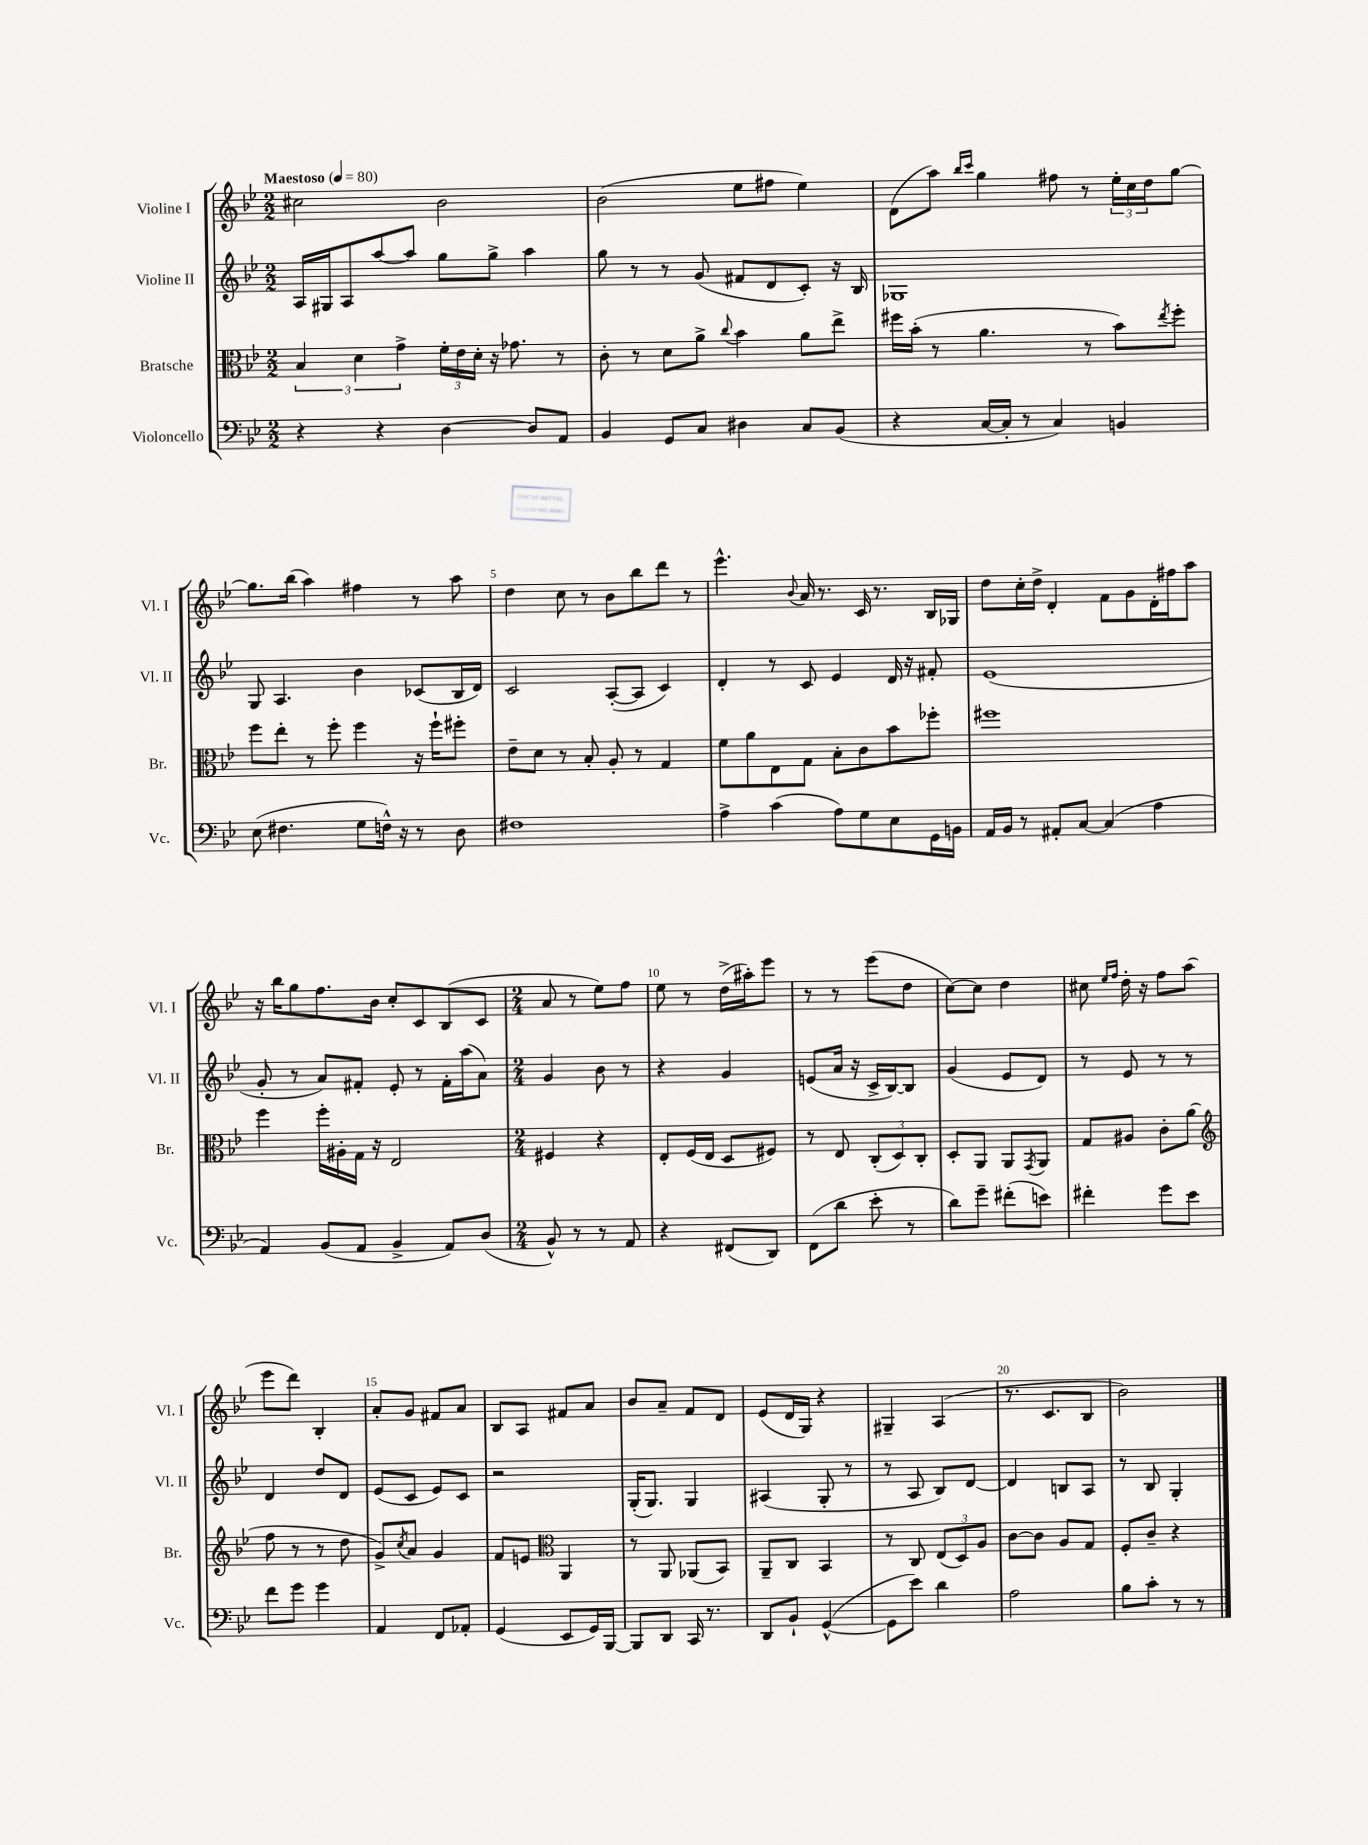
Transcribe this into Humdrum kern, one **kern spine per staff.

**kern	**kern	**kern	**kern
*part4	*part3	*part2	*part1
*staff4	*staff3	*staff2	*staff1
*I"Violoncello	*I"Bratsche	*I"Violine II	*I"Violine I
*I'Vc.	*I'Br.	*I'Vl. II	*I'Vl. I
*clefF4	*clefC3	*clefG2	*clefG2
*k[b-e-]	*k[b-e-]	*k[b-e-]	*k[b-e-]
*M2/2	*M2/2	*M2/2	*M2/2
*MM80	*MM80	*MM80	*MM80
=1	=1	=1	=1
!	!	!	!LO:TX:a:B:t=Maestoso
4r	6B-/	16A/LL	2cc#X\
.	.	16G#X/J	.
.	.	8A/	.
.	6d\	.	.
4r	.	[8aa/	.
.	6g^\	.	.
.	.	8aa/J]	.
[4D\	24f'\LL	8gg\L	2b-\
.	24e-\	.	.
.	24d'\JJ	.	.
.	16r	8gg^\J	.
.	8.g-X\	.	.
8D/L]	.	4aa\	.
8AA/J	8r	.	.
=2	=2	=2	=2
4BB-/	8c'\	8gg\	(2b-\
.	8r	8r	.
8GG/L	8d\L	8r	.
8C/J	8a^\J	(8g/	.
.	8qqcc/	.	.
4D#X\	4b-\	8f#X/L	8ee-\L
.	.	8d/	8ff#X\J
8C/L	8a\L	8c'/J)	4ee-\)
(8BB-/J	8ee-^\J	16r	.
.	.	16B-/	.
=3	=3	=3	=3
4r	16ff#X\LL	1G-X	(8d\L
.	(16b-'\JJ	.	.
.	8r	.	8aa\J)
.	.	.	16qqbb-/LL
.	.	.	16qqccc/JJ
[16C/LL	4.a\	.	4gg\
16C'/JJ]	.	.	.
8r	.	.	.
4C/)	.	.	8ff#X\
.	8r	.	8r
4BBn/	8b-\L)	.	24ee-'\LL
.	.	.	24cc\
.	.	.	24dd\J
.	8qee-/	.	.
.	8ff#'\J	.	[8gg\J
!!LO:LB:g=z
=4	=4	=4	=4
(8E-\	8ff\L	8G/	8.gg\L]
4.F#X\	8ee-'\J	4.A/	.
.	.	.	(16bb-\Jk
.	8r	.	4aa\)
.	8ff'\	.	.
8G\L	4ff\	4b-\	4ff#X\
16Fn^^\Jk)	.	.	.
16r	.	.	.
8r	16r	(8c-X/L	8r
.	16ff`\KL	.	.
8D\	8ff#X'\J	16B-/L	8aa\
.	.	16d/JJ)	.
=5	=5	=5	=5
1F#X	8e-~\L	2c/	4dd\
.	8d\J	.	.
.	8r	.	8cc\
.	8B-'/	.	8r
.	8A'/	([8A'/L	8b-\L
.	8r	8A/J]	8bb-\
.	4G/	4c/)	8ddd\J
.	.	.	8r
=6	=6	=6	=6
4A^\	8f\L	4d'/	4.eee-^^\
.	8a\	.	.
(4c\	8E-\	8r	.
.	.	.	8qqb-/
.	8G\J	8c/	16a/
.	.	.	8.r
8A\L)	8B-'\L	4e-/	.
8G\	8c\	.	16c/
.	.	.	8.r
8E-\	8b-\	16d/	.
.	.	16r	.
16GG\L	8ff-X'\J	8f#X'/	16B-/LL
16BBn\JJ	.	.	16G-X/JJ
=7	=7	=7	=7
16AA/LL	1ff#X	(1e-	8dd\L
16BB-/JJ	.	.	.
8r	.	.	16cc'\L
.	.	.	16dd^\JJ
8AA#X'/L	.	.	4d'/
[8C/J	.	.	.
(4C/]	.	.	8f\L
.	.	.	8g\
4A\	.	.	16d'\L
.	.	.	16ff#X\J
.	.	.	8aa\J
!!LO:LB:g=z
=8	=8	=8	=8
4AA/)	4ff\	8g'/	16r
.	.	.	16bb-\KL
.	.	8r	8gg\
(8BB-/L	16ff'\LL	8a/L)	8.ff\
.	16A#X'\	.	.
8AA/J	16G\JJ	8f#X'/J	.
.	16r	.	16b-\Jk
4BB-^/	2E-/	8e-'/	8cc'/L
.	.	8r	8c/
8AA/L)	.	16f#'\LL	(8B-/
.	.	(16aa\J	.
(8D/J	.	8a\J)	8c/J
=9	=9	=9	=9
*M2/4	*M2/4	*M2/4	*M2/4
8BB-^^/)	4F#X/	4g/	8a/
8r	.	.	8r
8r	4r	8b-\	8ee-\L)
8AA/	.	8r	8ff\J
=10	=10	=10	=10
4r	8E-'/L	4r	8ee-\
.	(16F/L	.	8r
.	16E-/JJ	.	.
(8FF#X/L	8D/L	4g/	(16dd^\LL
.	.	.	16aa#X'\J)
8DD/J)	8F#X/J)	.	8eee-\J
=11	=11	=11	=11
(8FF\L	8r	(8en/L	8r
8d\J	8E-/	16a/Jk	8r
.	.	16r	.
8e-'\	(12C'/L	16c^/LL	(8eee-\L
.	.	[16B-/J)	.
.	12D/)	.	.
8r	.	8B-/J]	8dd\J
.	12C'/J	.	.
=12	=12	=12	=12
8d\L)	8D'/L	(4g/	[8cc\L)
8g~\J	8AA/J	.	8cc\J]
(8f#X'\L	8AA/L	8e-/L	4dd\
.	8qGG/	.	.
8en\J)	8AA/J	8d/J)	.
=13	=13	=13	=13
4f#X'\	8G/L	8r	8cc#X\
.	.	.	16qqee-/LL
.	.	.	16qqff/JJ
.	8A#X/J	8e-/	16dd'\
.	.	.	16r
8g\L	8c'\L	8r	8ff\L
8e-\J	(8a\J	8r	(8aa\J
!!LO:LB:g=z
=14	=14	=14	=14
*	*clefG2	*	*
8f\L	8ff\	4d/	8eee-\L
8g\J	8r	.	8ddd\J)
4g\	8r	8dd/L	4B-'/
.	8dd\	8d/J	.
=15	=15	=15	=15
4AA/	8g^/L)	(8e-/L	8a'/L
.	8qcc/	.	.
.	8a/J	8c/J	8g/J
8FF/L	4g/	8e-/L)	8f#X/L
8AA-X'/J	.	8c/J	8a/J
=16	=16	=16	=16
(4GG/	8f/L	2r	8B-/L
.	8en/J	.	8A/J
*	*clefC3	*	*
8EE-/L	4AA/	.	8f#X/L
16GG/L)	.	.	8a/J
[16BBB-/JJ	.	.	.
=17	=17	=17	=17
8BBB-/L]	8r	(16G'/KL	8b-/L
.	.	8.G/J)	.
8DD/J	8AA/	.	8a~/J
16CC/	(8AA-X/L	4G/	8f/L
8.r	.	.	.
.	8BB-/J)	.	8d/J
=18	=18	=18	=18
8DD/L	8AA~/L	(4A#X/	(8e-/L
8BB-`/J	8C/J	.	16d/L
.	.	.	16G/JJ)
([4GG^^/	4BB-/	8G'/	4r
.	.	8r	.
=19	=19	=19	=19
8GG\L]	8r	8r	4G#X~/
8e-\J)	8C/	8A/	.
4d\	(12E-/L	8B-/L)	(4A/
.	12D/)	.	.
.	.	[8d/J	.
.	12A/J	.	.
=20	=20	=20	=20
2A\	[8c\L	4d/]	8.r
.	8c\J]	.	.
.	.	.	8.c/L
.	8A/L	8Bn/L	.
.	8G/J	8A/J	8B-/J
=21	=21	=21	=21
8B-\L	8F'/L	8r	2b-\)
8c'\J	8c~/J	8B-/	.
8r	4r	4G'/	.
8r	.	.	.
==	==	==	==
*-	*-	*-	*-
